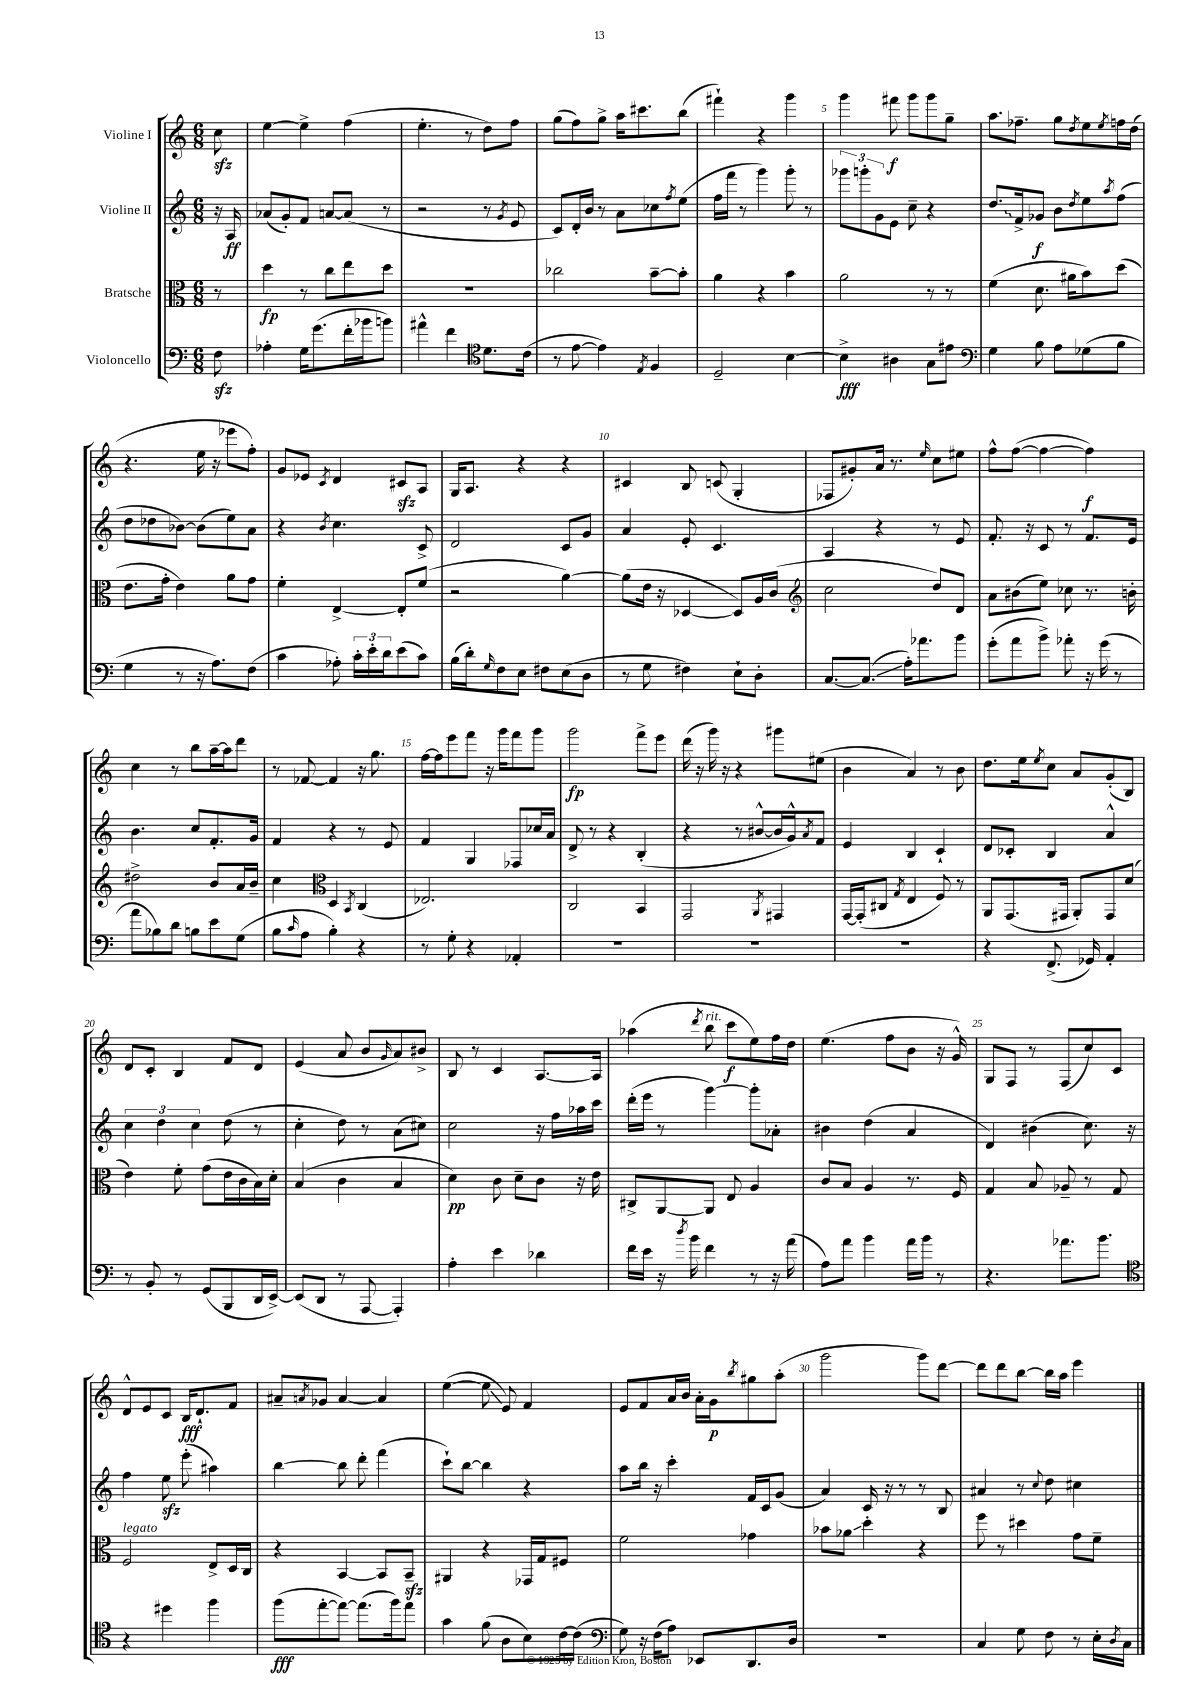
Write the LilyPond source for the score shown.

<<
\new StaffGroup <<
\new Staff = "s0" \with { instrumentName = "Violine I" } {
    \clef treble \key c \major \numericTimeSignature \time 6/8 \partial 8
    c''8\sfz |
    e''4~ e''4-> f''4( |
    e''4.-. r8 d''8) f''8 |
    g''8( f''8) g''8-> a''16 cis'''8. b''8( |
    fis'''4-!) r4 g'''4 |
    g'''4 fis'''8\f g'''8 g'''8 g''8-- |
    a''8. fes''8.-- g''8 \acciaccatura { d''8 } e''8 \acciaccatura { e''8 } f''16 d''16( |
    r4. e''16 r16 ees'''8 f''8-.) |
    g'8 ees'8 \acciaccatura { c'8 } d'4 cis'8\sfz a8 |
    g16 a8. r4 r4 |
    cis'4 b8 c'8( g4-. |
    fes8 gis'8-.) a'16 r8. \grace { e''16 } c''8 eis''8 |
    f''8-^ f''8~( f''4~ f''4\f) |
    c''4 r8 b''8 a''16~-- a''16 d'''8 |
    r8 fes'8~ fes'4 r16 g''8. |
    f''16~ f''16 e'''8 f'''8 r16 g'''16 f'''8 g'''8 |
    g'''2\fp f'''8-> e'''8 |
    d'''16( r16 g'''16) r16 r4 gis'''8 eis''8( |
    b'4 a'4) r8 b'8 |
    d''8. e''16 \acciaccatura { e''8 } c''8 a'8 g'8-.( b8) |
    d'8 c'8-. b4 f'8 d'8 |
    e'4( a'8 b'8 \grace { g'16 } a'8) bis'8-> |
    b8 r8 c'4 a8.~ a16 |
    aes''4( \acciaccatura { d'''8 } b''8^\markup { \italic "rit." } c'''8\f e''8) f''16 d''16 |
    e''4.( f''8 b'8 r16 g'16-^) |
    g8 f8 r8 f8( c''8) c'8 |
    d'8-^ e'8 c'8 b16\fff d'8.-! f'8 |
    ais'8-- \acciaccatura { a'8 } ges'8 a'4~ a'4 |
    e''4~( e''8\glissando e'8) f'4 |
    e'8 f'8 a'16 b'16 a'16-. g'16\p \acciaccatura { b''8 } gis''8 a''8-.( |
    g'''2 g'''8) d'''8~ |
    d'''8 d'''8 b''8~ b''16 a''16 e'''4 \bar "|." |
}
\new Staff = "s1" \with { instrumentName = "Violine II" } {
    \clef treble \key c \major \numericTimeSignature \time 6/8 \partial 8
    r16 a16\ff |
    aes'8( g'8-.) f'8 a'8~ a'8( r8 |
    r2 r8 \acciaccatura { g'8 } e'8 |
    c'8) d'16-. b'16 r8 a'8 ces''8 \acciaccatura { f''8 } e''8( |
    f''16 f'''16 r8 g'''4) g'''8-. r8 |
    \tuplet 3/2 { ges'''8 g'''8-. g'8 } e'8 c''8-- r4 |
    \once \override Glissando.style = #'zigzag d''8.\glissando f'16-> ges'8\f b'8 \acciaccatura { d''8 } e''8 \acciaccatura { a''8 } f''8( |
    d''8 des''8 bes'8~) bes'8( e''8) a'8 |
    r4 \acciaccatura { b'8 } c''4. c'8-> |
    d'2 c'8 g'8 |
    a'4 e'8-. c'4. |
    a4 r4 r8 e'8 |
    f'8.-. r16 c'8 r8 f'8. e'16 |
    b'4. c''8 f'8.-. g'16 |
    f'4 r4 r8 e'8 |
    f'4 g4 fes8 ces''16 a'16 |
    d'8-> r8 r4 b4-.( |
    r4 r8 bis'8~-^ bis'16 g'16-^) \acciaccatura { a'8 } f'8 |
    e'4 b4 c'4-! |
    d'8 ces'8-. b4 a'4-^ |
    \tuplet 3/2 { c''4 d''4 c''4 } d''8( r8 |
    c''4-. d''8) r8 a'8( cis''8) |
    c''2 r16 f''16 aes''16 c'''16 |
    d'''16-.( e'''16 r8 g'''4~) g'''8-. aes'8-. |
    bis'4 d''4( a'4 |
    d'4) bis'4( c''8.) r16 |
    f''4 e''8\sfz e'''8-.( ais''4) |
    b''4~ b''8 d'''8-. f'''4( |
    c'''8-!) b''8~ b''4 r4 |
    a''8 b''16 r16 c'''4-. f'16 c'16 g'8( |
    a'4) c'16 r16 r8 r8 b8 |
    ais'4 r8 \appoggiatura { c''8 } d''8 cis''4 \bar "|." |
}
\new Staff = "s2" \with { instrumentName = "Bratsche" } {
    \clef alto \key c \major \numericTimeSignature \time 6/8 \partial 8
    r8 |
    d''4\fp r8 c''8 e''8 d''8 |
    R2. |
    ces''2 b'8~-- b'8-. |
    a'4 r4 b'4 |
    a'2 r8 r8 |
    f'4( d'8. ais'16 b'8) d''8( |
    e'8. g'16-. e'4) a'8 g'8 |
    f'4-. e4~-> e8-. f'8( |
    r2 a'4~) |
    a'8( e'16 r16 des4~ des8) a16 c'16( |
    \clef treble c''2 d''8) d'8 |
    a'8 bis'8( e''8) ces''8 r8. b'16-. |
    dis''2-> b'8 a'16 b'16-- |
    c''4 \clef alto d4 \acciaccatura { b,8 } c4( |
    ees2.) |
    c2 b,4 |
    g,2 \acciaccatura { a,8 } gis,4 |
    g,16~ g,16-.( cis8 \acciaccatura { g8 } e4 f8) r8 |
    a,8 g,8.( gis,16 a,8-.) gis,8 d'8( |
    e'4) f'8-. g'8( e'16 c'16 b16) d'16-. |
    b4( c'4 b4 |
    d'4\pp) c'8 d'8-- c'8 r16 e'16 |
    cis8-> a,8~ a,8 e8 a4 |
    c'8 b8 a4 r8. f16 |
    g4 b8 aes8-- r8 g8 |
    f2^\markup { \italic "legato" } e8-> d16 c16 |
    r4 b,4~ b,8 b,8--\sfz |
    ais,4 r4 ges,16 g16 fis8 |
    f'2 ges'4 |
    bes'8 aes'8\glissando d''4-. r4 |
    f''8 r8 dis''4 g'8 f'8-- \bar "|." |
}
\new Staff = "s3" \with { instrumentName = "Violoncello" } {
    \clef bass \key c \major \numericTimeSignature \time 6/8 \partial 8
    f8\sfz |
    aes4-. g16 g'8.( f'16-. bes'16 b'8) |
    ais'4-^ f'4 \clef tenor d'8. c'16( |
    r8 e'8~ e'4) \acciaccatura { e8 } f4 |
    d2-- b4~ |
    b4->\fff ais4 g8 eis'8 |
    \clef bass g4 b8 a8 ges8( b8 |
    g4 r8 r16 a8.) f8( |
    c'4 aes8-.) \tuplet 3/2 { c'16-. e'16-. d'16 } e'8( c'8) |
    b16( d'16-.) \grace { g16 } f8 e8 fis8 e8( d8 |
    r8 g8 fis4) e8-! d8-. |
    c8.~ c8.\glissando( a16-.) aes'8. b'8 |
    g'8-.( a'8 b'8->) aes'8-. r16 g'16( r8 |
    a'8 bes8) d'8 b8 e'8 g8( |
    b8 \grace { c'16 } a8 b4-.) r4 |
    r8 g8-. r4 aes,4-. |
    R2. |
    R2. |
    R2. |
    r4 f,8.->( ges,16) a,4-. |
    r8 b,8-. r8 g,8( b,,8 d,16 e,16~->) |
    e,8( d,8 r8 a,,8~ a,,4-.) |
    a4-. e'4 des'4 |
    f'16 e'16 r16 \acciaccatura { d''8 } b'16 f'4 r8 r16 a'16( |
    a8) a'8 b'4 a'16 b'16 r8 |
    r4. aes'8. b'8. |
    \clef tenor r4 dis''4 f''4 |
    f''8\fff( e''8~-. e''8~) e''8.( f''16) e''8 |
    g'4 f'8( a8 b8) c'16~ c'16( |
    \clef bass g8) r16 f16( a8) ees,8 d,8. d16 |
    R2. |
    c4 g8 f8 r8 e16-. \acciaccatura { d8 } c16 \bar "|." |
}
>>
>>
\layout { \context { \Score \override BarNumber.break-visibility = ##(#f #t #t) barNumberVisibility = #(every-nth-bar-number-visible 5) } }
